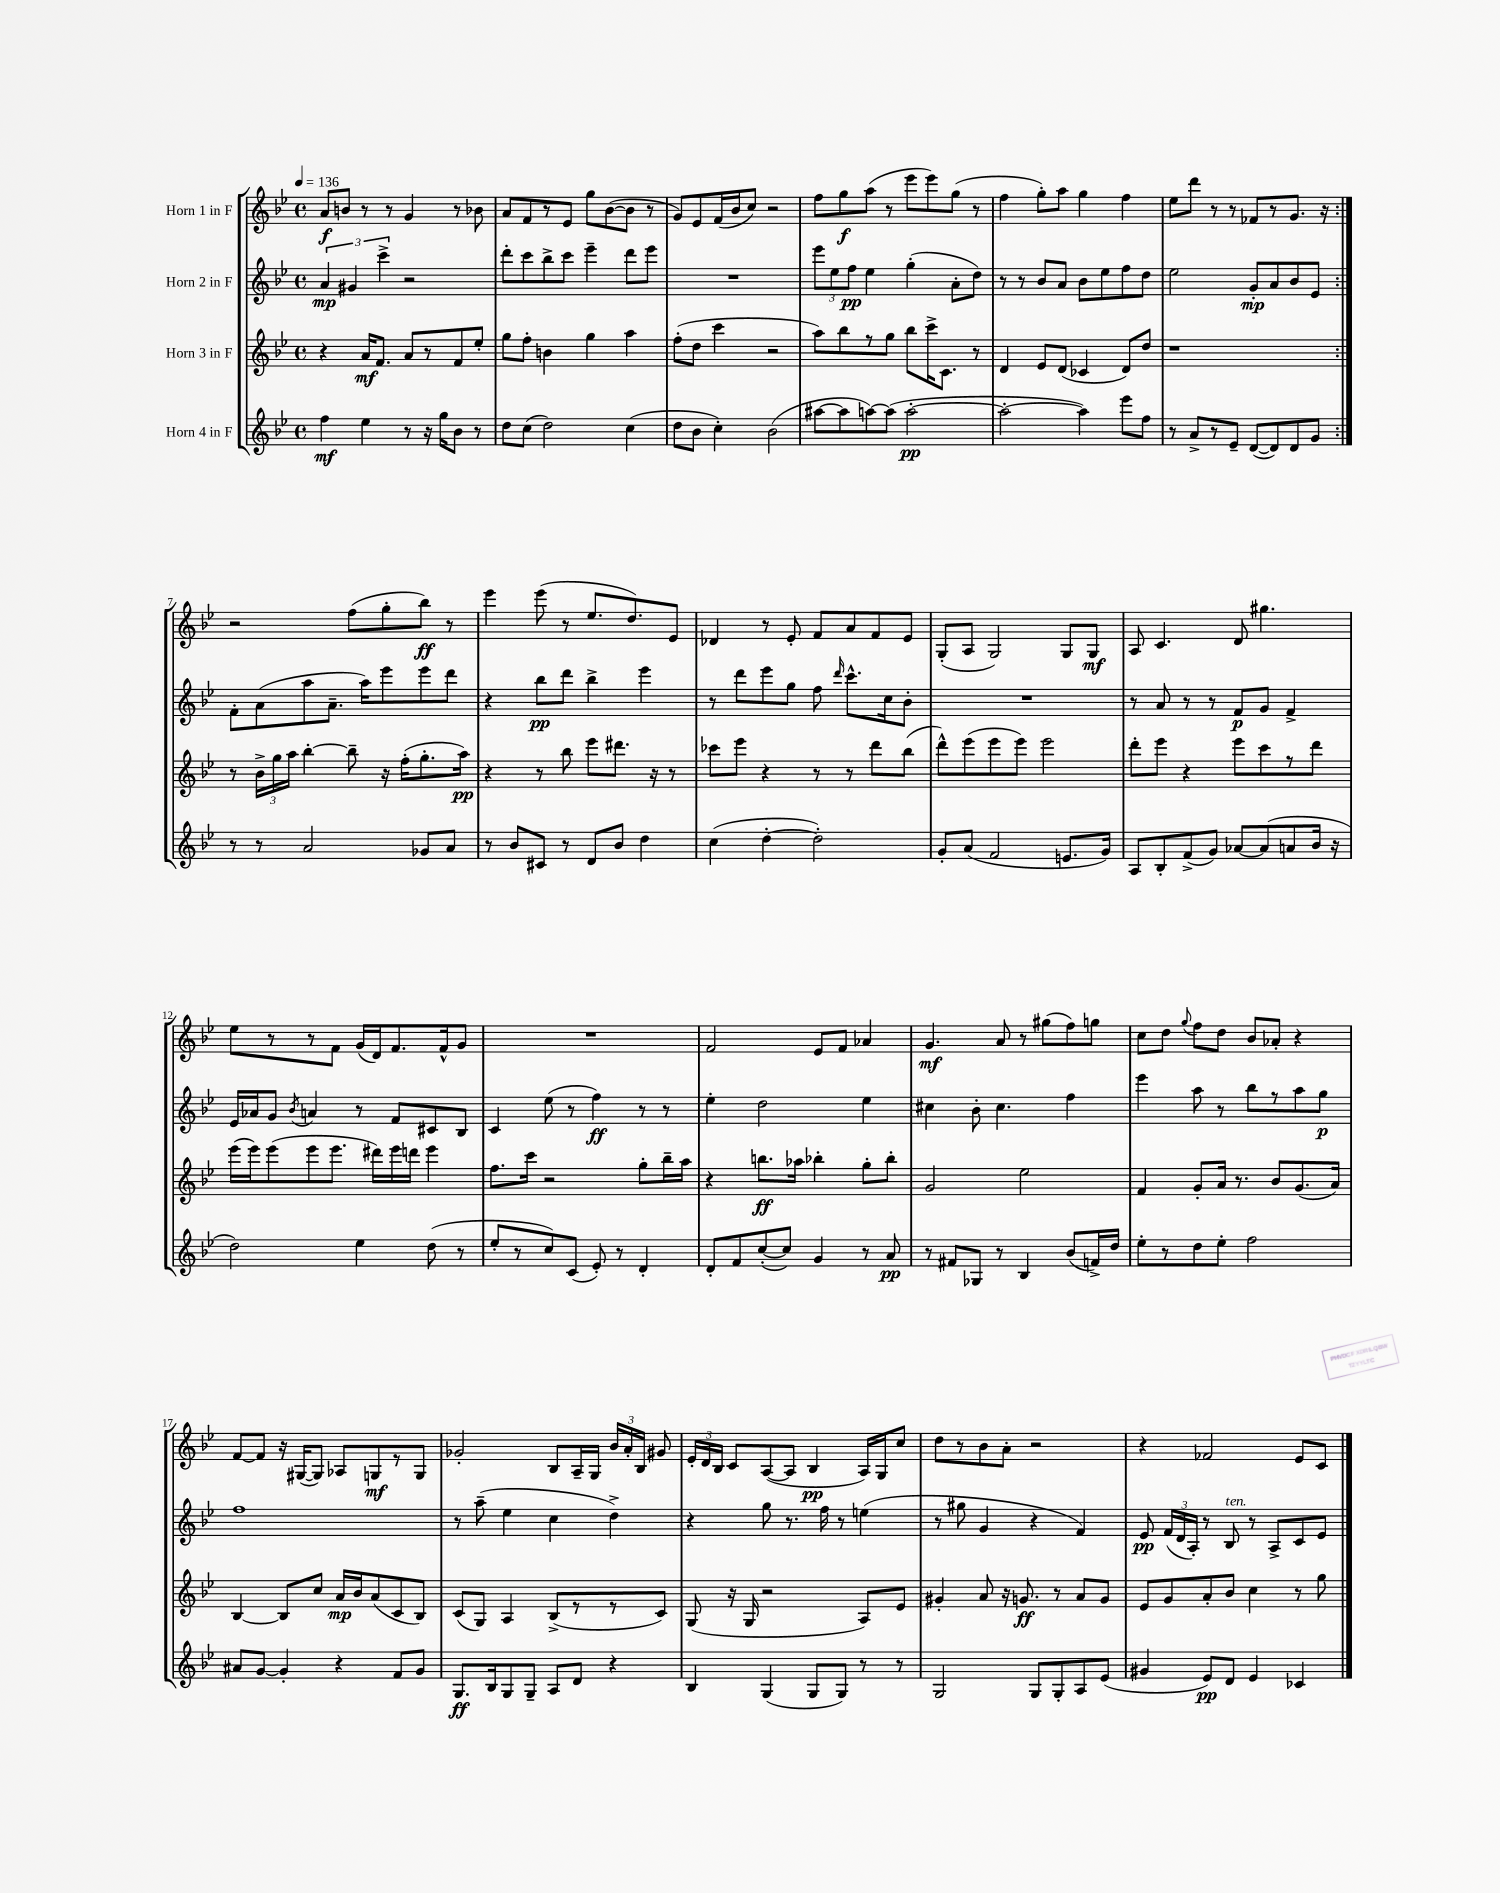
<<
\new StaffGroup <<
\new Staff = "s0" \with { instrumentName = "Horn 1 in F" } {
    \clef treble \key bes \major \defaultTimeSignature \time 4/4 \tempo 4 = 136
    \autoBeamOff \repeat volta 2 { a'8[\f b'8] r8 r8 g'4 r8 bes'8 |
    a'8[ f'8 r8 ees'8] g''8[ bes'8~( bes'8] r8 |
    g'8[) ees'8 f'16( bes'16 c''8]) r2 |
    f''8[ g''8\f a''8]( r8 ees'''8[ ees'''8) g''8]( r8 |
    f''4 g''8[-.) a''8] g''4 f''4 |
    ees''8[ d'''8] r8 r8 fes'8[ r8 g'8.] r16 | }
    r2 f''8[( g''8-. bes''8]\ff) r8 |
    ees'''4 ees'''8( r8 ees''8.[ d''8.) ees'8] |
    des'4 r8 ees'8-. f'8[ a'8 f'8 ees'8] |
    g8[-.( a8] g2) g8[ g8]\mf |
    a8 c'4. d'8 gis''4. |
    ees''8[ r8 r8 f'8] g'16[( d'16) f'8. f'16-^ g'8] |
    R1 |
    f'2 ees'8[ f'8] aes'4 |
    g'4.\mf a'8 r8 gis''8[( f''8) g''8] |
    c''8[ d''8] \appoggiatura { g''8 } f''8[ d''8] bes'8[ aes'8]-. r4 |
    f'8[~ f'8] r16 gis16[~( gis8]) aes8[ g8\mf r8 g8] |
    ges'2-. bes8[ a16-- g16] \tuplet 3/2 { bes'16[ a'16-. bes16] } gis'8 |
    \tuplet 3/2 { ees'16[-. d'16 bes16] } c'8[ a8~( a8] bes4\pp a16[) g16 c''8] |
    d''8[ r8 bes'8 a'8]-. r2 |
    r4 fes'2 ees'8[ c'8] \bar "|." |
}
\new Staff = "s1" \with { instrumentName = "Horn 2 in F" } {
    \clef treble \key bes \major \defaultTimeSignature \time 4/4
    \autoBeamOff \repeat volta 2 { \tuplet 3/2 { a'4\mp gis'4 c'''4-> } r2 |
    d'''8[-. c'''8 bes''8-> c'''8] ees'''4-- d'''8[ ees'''8] |
    R1 |
    \tuplet 3/2 { ees'''8[ ees''8 f''8]\pp } ees''4 g''4-.( a'8[-. d''8]) |
    r8 r8 bes'8[ a'8] bes'8[ ees''8 f''8 d''8] |
    ees''2 g'8[-.\mp a'8 bes'8 ees'8] | }
    f'8[-. a'8( a''8 a'8.]-- a''16[) ees'''8 ees'''8 d'''8] |
    r4 bes''8[\pp d'''8] bes''4-> ees'''4 |
    r8 d'''8[ ees'''8 g''8] f''8 \grace { d'''16 } c'''8.[-^ c''16 bes'8]-. |
    R1 |
    r8 a'8 r8 r8 f'8[\p g'8] f'4-> |
    ees'16[ aes'16 g'8] \acciaccatura { bes'8 } a'4 r8 f'8[ cis'8 bes8] |
    c'4 ees''8( r8 f''4\ff) r8 r8 |
    ees''4-. d''2 ees''4 |
    cis''4 bes'8-. cis''4. f''4 |
    ees'''4 a''8 r8 bes''8[ r8 a''8 g''8]\p |
    f''1 |
    r8 a''8--( ees''4 c''4 d''4->) |
    r4 g''8 r8. f''16 r8 e''4( |
    r8 gis''8 g'4 r4 f'4) |
    ees'8\pp \tuplet 3/2 { f'16[( d'16 a16]-.) } r8 bes8^\markup { \italic "ten." } r8 a8[-> c'8 ees'8] \bar "|." |
}
\new Staff = "s2" \with { instrumentName = "Horn 3 in F" } {
    \clef treble \key bes \major \defaultTimeSignature \time 4/4
    \autoBeamOff \repeat volta 2 { r4 a'16[\mf f'8.] a'8[ r8 f'8 ees''8]-. |
    g''8[ f''8]-. b'4 g''4 a''4 |
    f''8[-.( d''8] c'''4 r2 |
    a''8[) bes''8 r8 g''8] bes''8[ c'''16-> c'8.] r8 |
    d'4 ees'8[ d'8]( ces'4 d'8[) d''8] |
    r1 | }
    r8 \tuplet 3/2 { bes'16[-> g''16 a''16] } bes''4~-. bes''8-- r16 f''16[-.( g''8.-. a''16]\pp) |
    r4 r8 bes''8 ees'''8[ dis'''8.] r16 r8 |
    ces'''8[ ees'''8] r4 r8 r8 d'''8[ bes''8]( |
    d'''8[-^) ees'''8( ees'''8 ees'''8]) ees'''2 |
    d'''8[-. ees'''8] r4 ees'''8[ c'''8 r8 d'''8] |
    ees'''16[( ees'''16) ees'''8( ees'''8 ees'''8.] dis'''16[) ees'''16 d'''16] ees'''4 |
    f''8.[ c'''16] r2 g''8[-. bes''16-- a''16] |
    r4 b''8.[\ff aes''16] bes''4-. g''8[-. bes''8]-. |
    g'2 ees''2 |
    f'4 g'8[-. a'16] r8. bes'8[ g'8.( a'16]) |
    bes4~ bes8[ c''8] a'16[\mp bes'16 a'8( c'8 bes8]) |
    c'8[( g8]) a4 bes8[->( r8 r8 c'8]) |
    g8( r16 g16 r2 a8[) ees'8] |
    gis'4-. a'8 r16 g'8.\ff r8 a'8[ g'8] |
    ees'8[ g'8 a'8-. bes'8] c''4 r8 g''8 \bar "|." |
}
\new Staff = "s3" \with { instrumentName = "Horn 4 in F" } {
    \clef treble \key bes \major \defaultTimeSignature \time 4/4
    \autoBeamOff \repeat volta 2 { f''4\mf ees''4 r8 r16 g''16[ bes'8] r8 |
    d''8[ c''8]( d''2) c''4( |
    d''8[ bes'8] c''4-.) bes'2( |
    ais''8[~ ais''8 a''8~) a''8]( a''2~-.\pp |
    a''2~-. a''4) ees'''8[ f''8] |
    r8 a'8[-> r8 ees'8]-- d'8[~( d'8) d'8 g'8] | }
    r8 r8 a'2 ges'8[ a'8] |
    r8 bes'8[ cis'8] r8 d'8[ bes'8] d''4 |
    c''4( d''4~-. d''2-.) |
    g'8[-. a'8]( f'2 e'8.[ g'16]) |
    a8[ bes8-. f'8->( g'8]) aes'8[~ aes'8( a'8 bes'16] r16 |
    d''2) ees''4 d''8( r8 |
    ees''8[-. r8 c''8) c'8]( ees'8-.) r8 d'4-. |
    d'8[-. f'8 c''8~-.( c''8]) g'4 r8 a'8\pp |
    r8 fis'8[ ges8] r8 bes4 bes'8[( f'16->) d''16] |
    ees''8[-. r8 d''8 ees''8]-. f''2 |
    ais'8[ g'8]~ g'4-. r4 f'8[ g'8] |
    g8.[\ff bes16 g8 g8]-- a8[ d'8] r4 |
    bes4 g4( g8[ g8]) r8 r8 |
    g2 g8[ g8-. a8 ees'8]( |
    gis'4 ees'8[\pp) d'8] ees'4 ces'4 \bar "|." |
}
>>
>>
